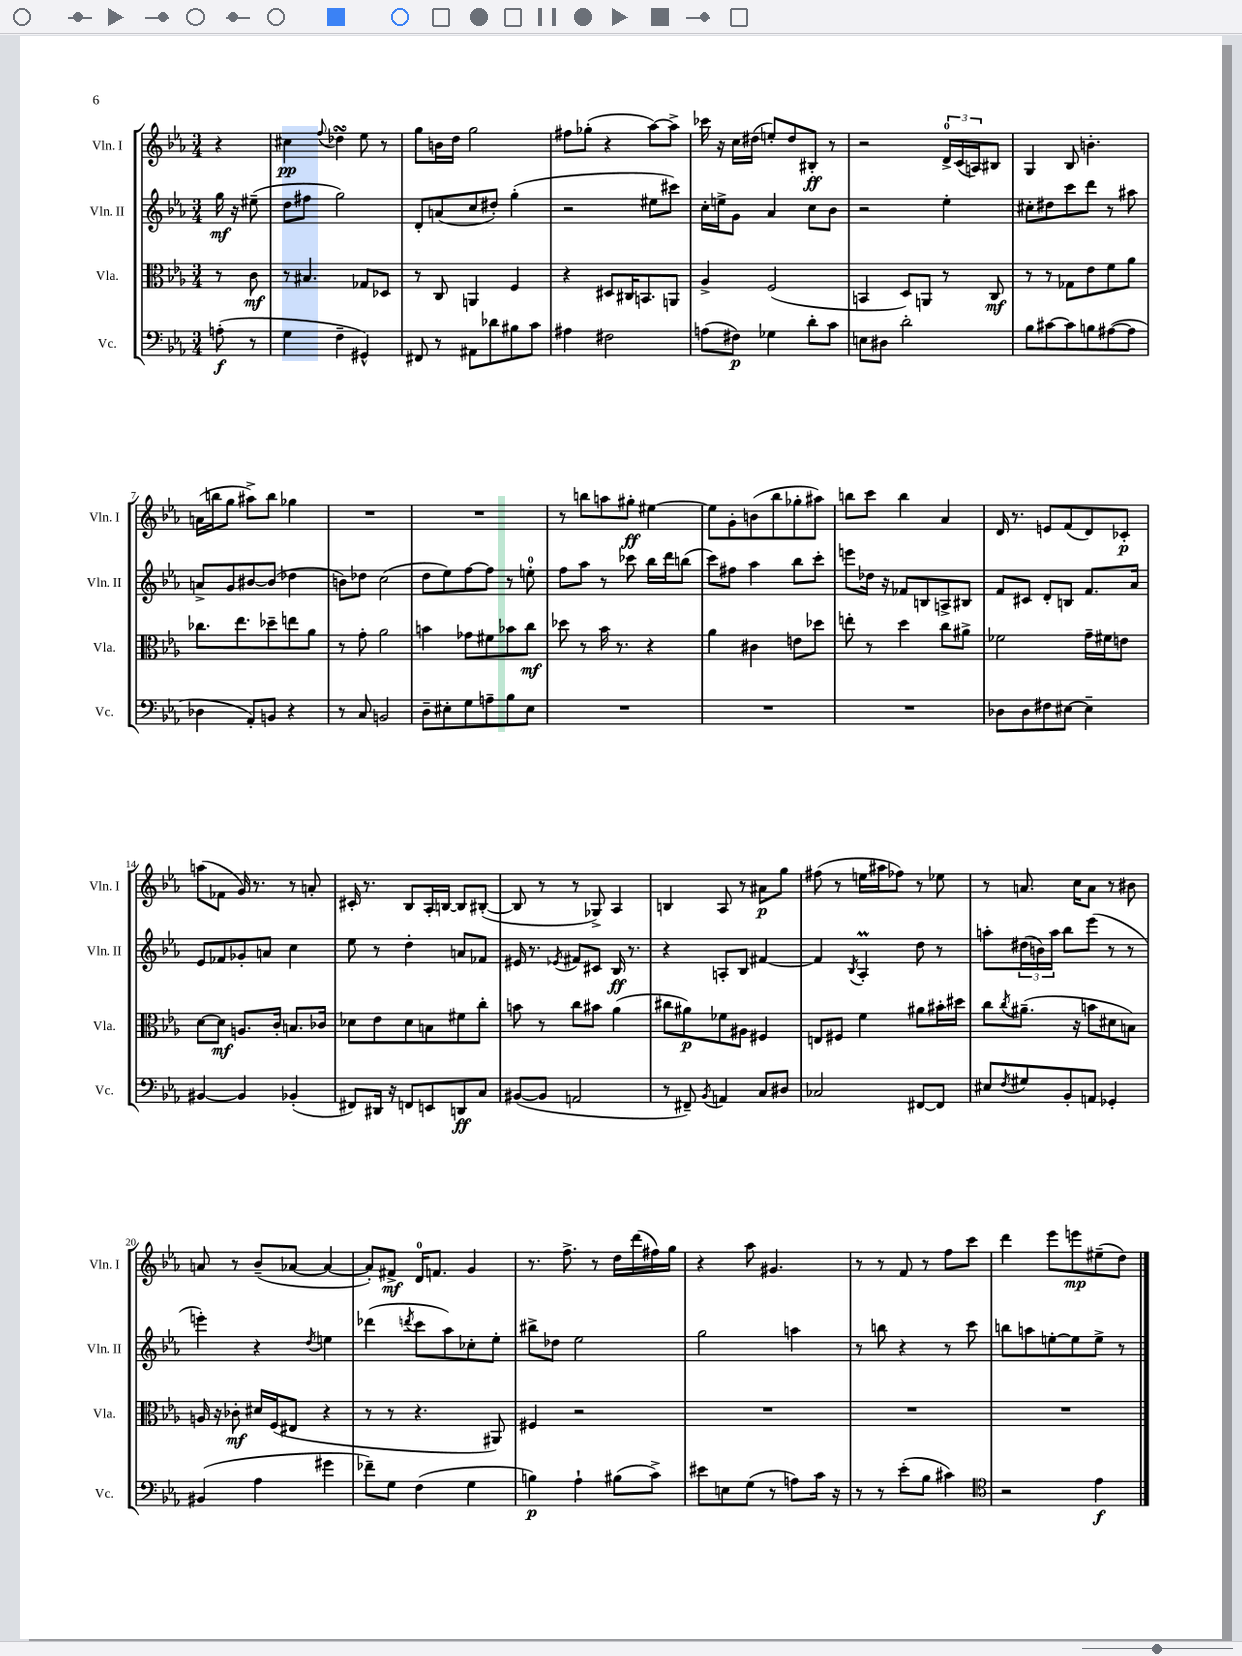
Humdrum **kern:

**kern	**kern	**kern	**kern
*staff4	*staff3	*staff2	*staff1
*clefF4	*clefC3	*clefG2	*clefG2
*k[b-e-a-]	*k[b-e-a-]	*k[b-e-a-]	*k[b-e-a-]
*M3/4	*M3/4	*M3/4	*M3/4
(8A'	8r	16gg	4r
.	.	16r	.
8r	8c	(8ee#~	.
=	=	=	=
4G	8r	8dd	4cc#
.	4.B#	8ff#	.
.	.	.	8qqff
4F~	.	2gg)	4dd-
4GG#^^)	8G-	.	8ee-
.	8D-	.	8r
=	=	=	=
8FF#	8r	8d'	8gg
8r	8C	(8a	16b
.	.	.	16dd
8AA#	4AA	8cc	2gg
8d-	.	8dd#')	.
8B#	4F	(4gg'	.
8c	.	.	.
=	=	=	=
4A#	4r	2r	8ff#
.	.	.	(8gg-'
2F#	8D#	.	4r
.	16C#	.	.
.	8.BB	.	.
.	.	8ee#	[8aa-)
.	8AA	8ccc#)	8aa-^]
=	=	=	=
(8A	4A-^	16cc'	16ccc-
.	.	16ee^	16r
8F#)	.	8g	16cc
.	.	.	(16dd#
4G-	(2F	4a-	8ee')
.	.	.	8dd#
8d'	.	8cc	8B#'
8c	.	8b-	8r
=	=	=	=
8E	4BB	2r	2r
8D#	.	.	.
2d'	8D)	.	.
.	8AA	.	.
.	8r	4ee-'	24d^
.	.	.	(24c
.	.	.	24A)
.	8C	.	8B#
=	=	=	=
8B-	8r	8cc#'	4G
[8c#	8r	8dd#	.
8c#]	8G-	8ccc	8B-
8B	8e-	8ddd	4.b'
([8A#	8f	8r	.
8A#]	8a-	8aa#	.
=	=	=	=
4D-	8.cc-	8a^	(16a
.	.	.	16bb
.	.	8g	8gg
.	8.ee-	.	.
8AA-')	.	[8b#	8aa#^)
8BB	8dd-~	(8b#]	8bb
4r	8ee	4dd-	4gg-
.	8a-	.	.
=	=	=	=
8r	8r	8b)	2.r
8C	8g'	8dd-	.
2BB	2a-	(2cc	.
=	=	=	=
8D~	4b	8dd	2.r
8E#'	.	8ee-)	.
8G	8g-	[8ff	.
8A~	8f#	8ff]	.
8B-	8b-	8r	.
8E#	8cc	8ee'	.
=	=	=	=
2.r	8dd-	8ff	8r
.	8r	8aa-	8bb
.	16b-	8r	8aa
.	8.r	.	.
.	.	8ccc-	8gg#'
.	4r	16bb-	[4ee#
.	.	16ddd	.
.	.	(8bb	.
=	=	=	=
2.r	4a-	8ccc)	8ee#]
.	.	8ff#	8g'
.	4c#	4aa-	(8b
.	.	.	8bb-
.	8e	8bb-	8gg-'
.	8dd-	8ccc'	8aa#)
=	=	=	=
2.r	8ee'	8eee	8bb
.	8r	16dd-	8ccc
.	.	16r	.
.	4dd	8f-	4bb
.	.	8B	.
.	8cc	8A^	4a-
.	8a#^	8B#	.
=	=	=	=
8D-	2f-	8f	16d
.	.	.	8.r
8D-	.	8c#	.
8F#	.	8d'	8e
[8E#	.	8B	(8f
4E#~]	16g~	8.f	8d)
.	16f#	.	.
.	8e	.	8c-'
.	.	16a-	.
=	=	=	=
[4BB#	[8d	8e-	(8aa
.	8d]	8f-	8f-
4BB#]	8.A	8g-'	16g)
.	.	.	8.r
.	.	8a	.
.	16c'	.	.
(4BB-'	8.B	4cc	8r
.	.	.	8a'
.	16c-	.	.
=	=	=	=
8FF#)	8d-	8ee-	16c#'
.	.	.	8.r
16DD#	8e-	8r	.
16r	.	.	.
8FF	8d-	4dd'	8B-
8EE	8B	.	16A-'
.	.	.	[16B
8DD	8f#	8a	8B]
8C	8cc'	8f-	([8B#'
=	=	=	=
([8BB#	8b	16e#	8B#]
.	.	8.r	.
8BB#]	8r	.	8r
.	.	8qe-	.
2AA	8cc	8f#	8r
.	8b#	8c#	8G-^)
.	(4a-	16B-	4A-
.	.	8.r	.
=	=	=	=
8r	8cc#	4r	4B
8FF#~)	8a#)	.	.
8qBB-	.	.	.
4AA	8f-	8A'	8A-
.	8A#	8B-	8r
8C	4F#	[4f#	8a#
8D#	.	.	8gg
=	=	=	=
2C-	8E	4f#]	(8ff#
.	8F#	.	8r
.	.	8qB-	.
.	4f	4A-'	16ee
.	.	.	16aa#
.	.	.	8ff-)
[8FF#	8a#	8dd	8r
8FF#]	16b#'	8r	8ee-
.	16dd#	.	.
=	=	=	=
8E#	8cc	8aa'	8r
8qF	8qcc	.	.
8G#	(8.a#~	(24dd#	8.a
.	.	24b)	.
.	.	24aa	.
8BB-'	.	8bb-	.
.	16r	.	16cc
8AA	8b	(8eee-	8a
4GG-'	8d#	8r	8r
.	8B)	8r	8b#
=	=	=	=
(4BB#	16A	4eee')	8a
.	16r	.	.
.	8c-'	.	8r
4A-	16d#	4r	(8b-~
.	(16F	.	.
.	8E#	.	[8a-
.	.	8qdd	.
4g#	4r	4ee	4a-_
=	=	=	=
8f-~)	8r	(4ddd-	8a-'])
8G	8r	.	8f#^
.	.	8qddd	.
(4F	4.r	8ccc	16d
.	.	.	8.f
.	.	8aa-)	.
4G	.	8cc-'	4g
.	8AA#)	8ee-'	.
=	=	=	=
4B)	4F#	8bb#^	8.r
.	.	8dd-	.
.	.	.	8.ff^
4A-`	2r	2ee-	.
.	.	.	8r
(8B#	.	.	16dd
.	.	.	(16ddd
8c^)	.	.	16ff#)
.	.	.	16gg
=	=	=	=
8e#	2.r	2gg	4r
8E	.	.	.
(8G	.	.	8aa-
8r	.	.	4.g#
8A)	.	4aa	.
16c	.	.	.
16r	.	.	.
=	=	=	=
8r	2.r	8r	8r
8r	.	8bb	8r
(8e-'	.	4r	8f
8B-	.	.	8r
4c#)	.	8r	8ff
.	.	8ccc	8ccc
=	=	=	=
*clefC4	*	*	*
2r	2.r	8bb	4ddd
.	.	8aa	.
.	.	[8ee'	8eee-
.	.	8ee]	8eee
4e-	.	8ee^	(8ee#~
.	.	8r	8dd)
==	==	==	==
*-	*-	*-	*-
